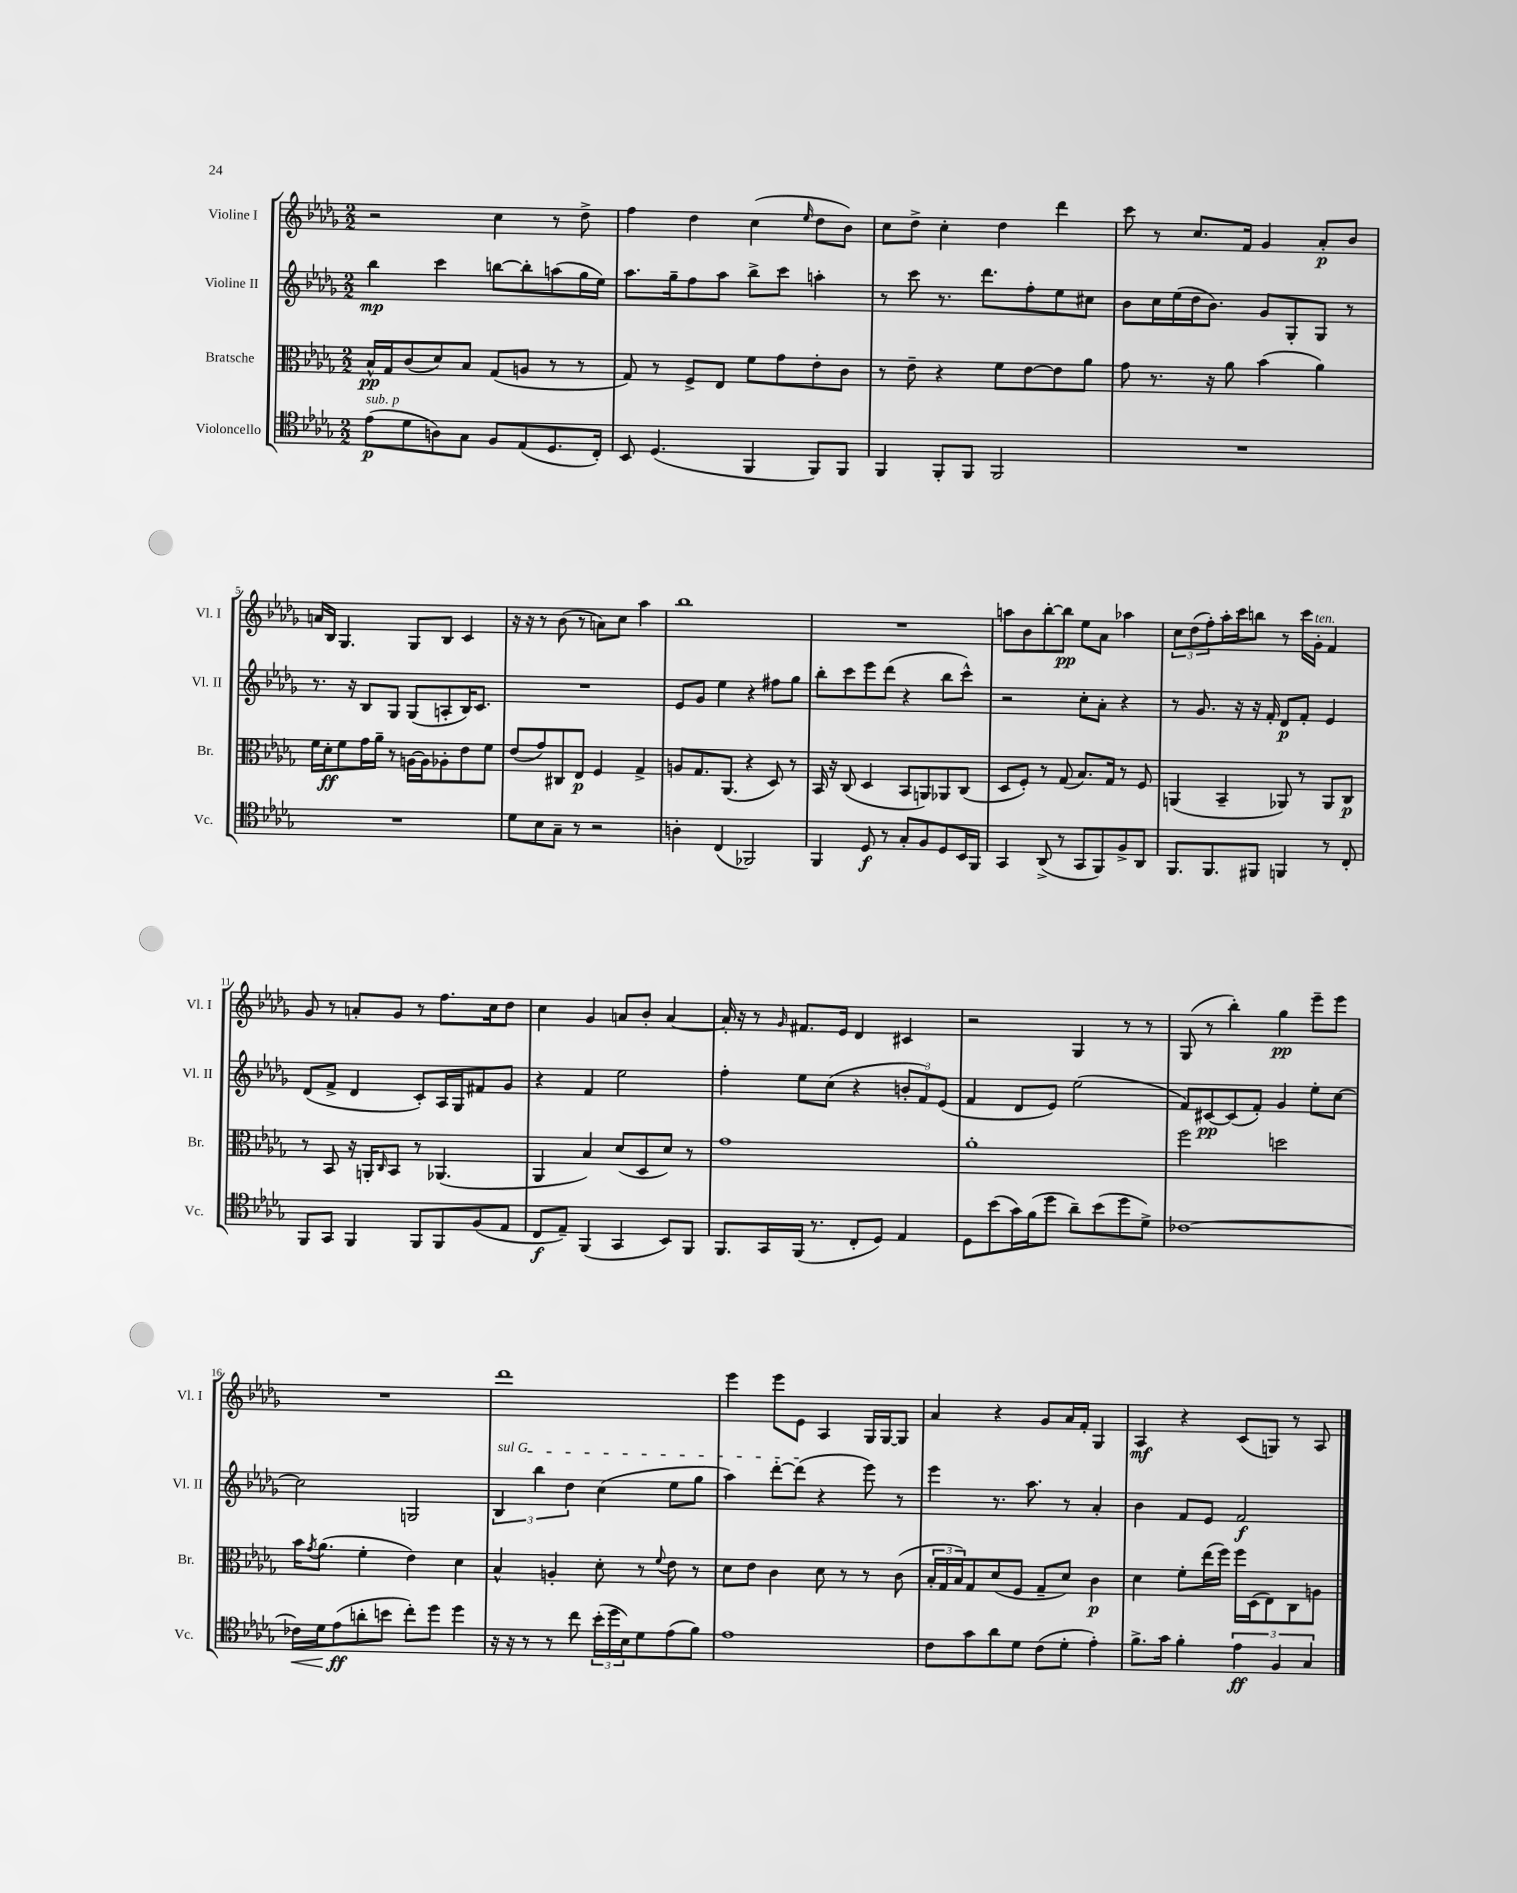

**kern	**kern	**kern	**kern
*staff4	*staff3	*staff2	*staff1
*clefC4	*clefC3	*clefG2	*clefG2
*k[b-e-a-d-g-]	*k[b-e-a-d-g-]	*k[b-e-a-d-g-]	*k[b-e-a-d-g-]
*M2/2	*M2/2	*M2/2	*M2/2
(8e-	16B-^^	4bb-	2r
.	16G-	.	.
8d-	(8c	.	.
8A)	8d-)	4ccc	.
8G-	8B-	.	.
8F	(8G-	[8bb	4cc
(8E-	8A	8bb']	.
8.D-	8r	(8aa	8r
.	8r	16gg-	8dd-^
16C')	.	16ee-)	.
=	=	=	=
8BB-	8G-)	8.aa-	4ff
(4.D-	8r	.	.
.	.	16gg-~	.
.	8F^	8ff	4dd-
.	8E-	8aa-	.
4FF	8f	8bb-^	(4cc
.	8g-	8ccc	.
.	.	.	16qqee-
8FF)	8e-'	4aa'	8dd-
8FF	8c	.	8b-)
=	=	=	=
4FF	8r	8r	8cc
.	8e-~	8ccc	8dd-^
8FF'	4r	8.r	4cc'
8FF	.	.	.
.	.	8.ddd-	.
2FF	8f	.	4dd-
.	[8e-	8ff'	.
.	8e-]	8ee-	4ddd-
.	8a-	8cc#	.
=	=	=	=
1r	8g-	8b-	8ccc
.	8.r	16cc	8r
.	.	(16ee-	.
.	.	16dd-	8.cc
.	16r	8.b-)	.
.	8a-	.	.
.	.	.	16f
.	(4b-	8g-	4g-
.	.	8G-'	.
.	4a-)	8G-	8a-'
.	.	8r	8b-
=	=	=	=
1r	16f	8.r	16a
.	16d-'	.	16B-
.	8f	.	4.G-
.	.	16r	.
.	16g-	8B-	.
.	16a-~	.	.
.	8r	8G-	.
.	[16A	(8G-	8G-
.	16A]	.	.
.	8A-'	8A'	8B-
.	8e-	16B-)	4c
.	.	8.c	.
.	8f	.	.
=	=	=	=
8d-	(8e-	1r	16r
.	.	.	16r
8B-	8g-)	.	8r
8G-~	8C#	.	(8b-
8r	8E-	.	8r
2r	4F	.	8a)
.	.	.	8cc
.	4G-^	.	4aa-
=	=	=	=
4A'	8A	8e-	1bb-
.	8.G-	8g-	.
(4C	.	4ee-	.
.	(8.AA-	.	.
2FF-)	4r	4r	.
.	8D-)	8ff#	.
.	8r	8gg-	.
=	=	=	=
4FF	16BB-	8bb-'	1r
.	16r	.	.
.	(8C	8ccc	.
8D-	4D-	8eee-	.
8r	.	(8ddd-	.
8G-'	8BB-	4r	.
8F	8AA)	.	.
8D-	8AA-	8bb-	.
16BB-	(8C	8ccc^^)	.
16FF	.	.	.
=	=	=	=
4GG-	8D-	2r	8aa
.	8F')	.	8b-
(8AA-^	8r	.	[8bb-'
8r	(8G-	.	8bb-]
8GG-	8.B-)	8cc'	8ee-
8FF)	.	8a-'	8a-
.	16G-	.	.
8F^	8r	4r	4aa-
8AA-	8F	.	.
=	=	=	=
8.FF	(4AA	8r	12cc
.	.	.	(12dd-
.	.	8.g-	.
.	.	.	12ff')
8.FF	.	.	.
.	4BB-~	.	16aa-'
.	.	16r	16ccc
8FF#	.	16r	8bb
.	.	16f'	.
4FF	8AA-)	8d-	8r
.	8r	8f'	16ccc
.	.	.	16g-'
8r	8AA-	4e-	4f
8C'	8C	.	.
=	=	=	=
8FF	8r	(8d-	8g-
8GG-	8BB-	8f^	8r
4FF	16r	4d-	8a'
.	16AA'	.	.
.	16qqC	.	.
.	8BB-	.	8g-
8FF	8r	8c')	8r
8FF	(4.AA-	16A-	8.ff
.	.	16G-	.
(8F	.	8f#	.
.	.	.	16cc
8E-	.	8g-	8dd-
=	=	=	=
8C	4AA-	4r	4cc
8E-~)	.	.	.
(4FF	4B-)	4f	4g-
4GG-	(8d-	2ee-	8a
.	8D-	.	8b-'
8BB-)	8d-)	.	[4a
8FF	8r	.	.
=	=	=	=
8.FF	1g-	4ff'	16a']
.	.	.	16r
.	.	.	8r
16GG-	.	.	.
.	.	.	16qqg-
(16FF	.	8ee-	8.f#
8.r	.	.	.
.	.	(8cc	.
.	.	.	16e-
8C'	.	4r	4d-
8D-)	.	.	.
4E-	.	12b'	4c#
.	.	12f)	.
.	.	(12e-	.
=	=	=	=
8D-	1a-'	4f	2r
(8b-	.	.	.
16g-)	.	8d-	.
(16f	.	.	.
8dd-	.	8e-)	.
8a-~)	.	(2ee-	4G-
(8b-	.	.	.
8dd-	.	.	8r
8d-^)	.	.	8r
=	=	=	=
[1c-	2ff	8f)	(8G-
.	.	[8c#	8r
.	.	(8c#]	4bb-')
.	.	8f')	.
.	2dd	4g-	4gg-
.	.	8ee-'	8eee-~
.	.	[8cc	8eee-
=	=	=	=
16c-]	16b-	2cc]	1r
.	8qg-	.	.
16d-	(8.a-	.	.
(8e-	.	.	.
8a'	4f'	.	.
8b	.	.	.
8cc')	4e-)	2G	.
8dd-	.	.	.
4dd-	4d-	.	.
=	=	=	=
16r	4B-^^	6B-	1ddd-
16r	.	.	.
8r	.	.	.
.	.	6bb-	.
8r	4A'	.	.
.	.	6dd-	.
8cc	.	.	.
(24b-'	8d-'	(4cc	.
24dd-	.	.	.
24B-)	.	.	.
8d-	8r	.	.
.	8qqf	.	.
(8e-	8e-	8ee-	.
8f)	8r	8gg-	.
=	=	=	=
1e-	8d-	4aa-)	4eee-
.	8e-	.	.
.	4c	[8ddd-'	8eee-
.	.	(8ddd-]	8e-
.	8d-	4r	4A-
.	8r	.	.
.	8r	8eee-)	16G-
.	.	.	[16G-
.	(8c	8r	8G-]
=	=	=	=
8c	24B-'	4eee-	4a-
.	24G-	.	.
.	24B-)	.	.
8g-	8G-	.	.
8a-	(8d-	8.r	4r
8d-	8F	.	.
.	.	8.aa-	.
(8c	8G-~	.	8g-
8d-'	8d-)	8r	16a-
.	.	.	16f'
4e-')	4c	4a-'	4G-
=	=	=	=
8.f^	4d-	4b-	4A-
16g-	.	.	.
4f'	8f'	8f	4r
.	(16ee-	8e-	.
.	16ff)	.	.
6e-	16ff	2f	(8c
.	(16D-	.	.
.	8E-)	.	8G)
6F	.	.	.
.	8C	.	8r
6G-	.	.	.
.	8A	.	8A-
==	==	==	==
*-	*-	*-	*-
